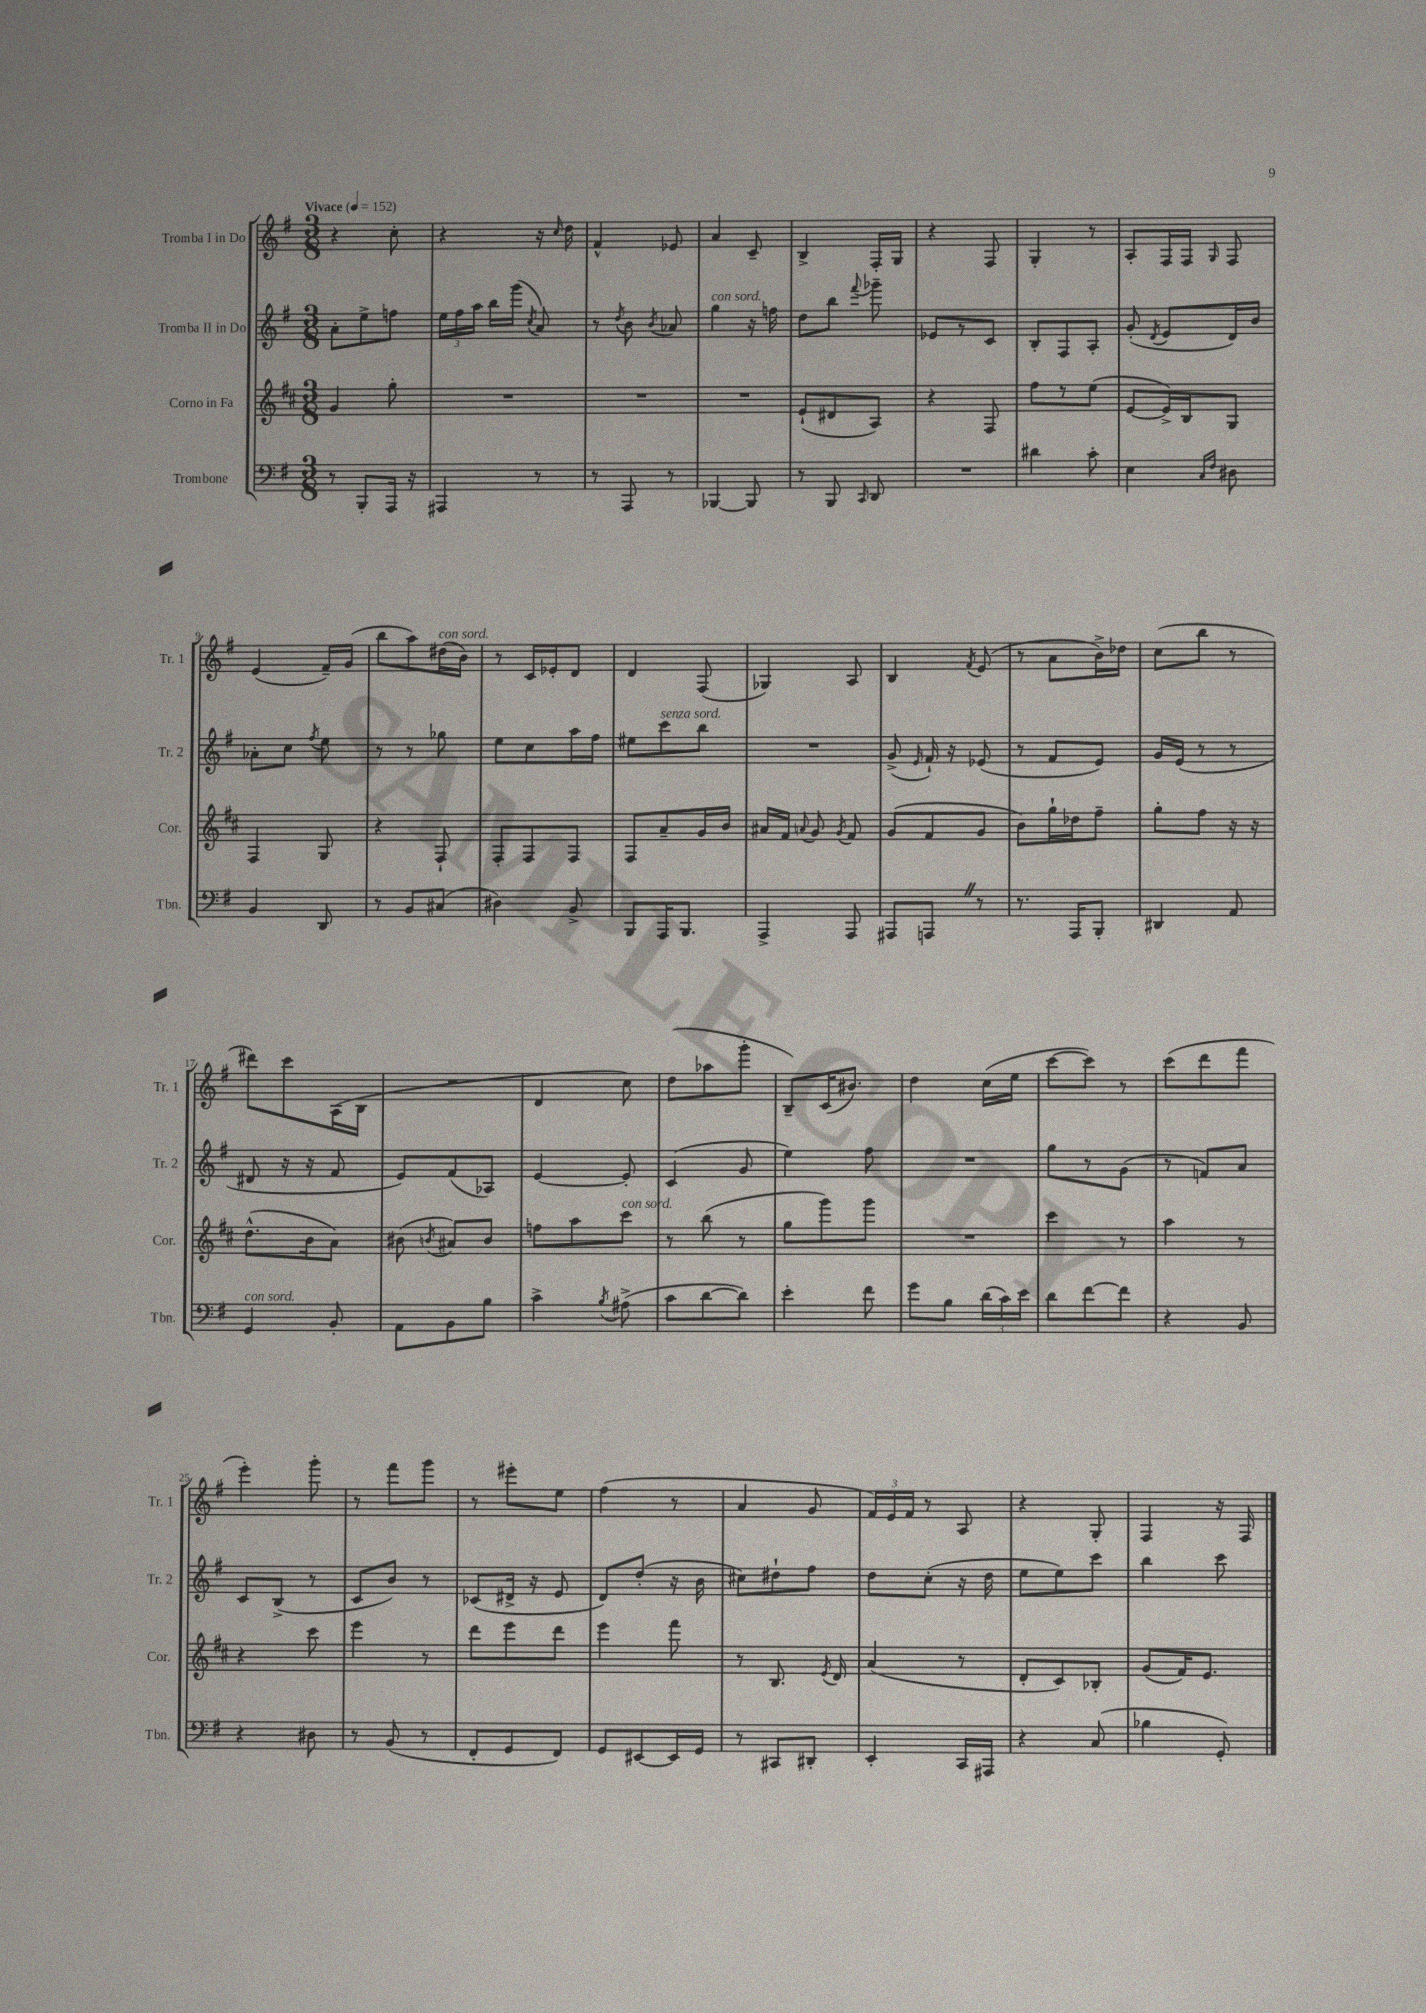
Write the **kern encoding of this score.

**kern	**kern	**kern	**kern
*staff4	*staff3	*staff2	*staff1
*clefF4	*clefG2	*clefG2	*clefG2
*k[f#]	*k[f#c#]	*k[f#]	*k[f#]
*M3/8	*M3/8	*M3/8	*M3/8
*MM152	*MM152	*MM152	*MM152
8r	4g	8a'	4r
8BBB'	.	8ee^	.
16AAA	8gg'	8ff	8cc'
16r	.	.	.
=	=	=	=
4AAA#	4.r	24ee	4r
.	.	24ff#	.
.	.	24aa	.
.	.	16bb	.
.	.	(16ggg	.
.	.	8qcc	.
8r	.	8a)	16r
.	.	.	16qqcc
.	.	.	16dd
=	=	=	=
8r	4.r	8r	4f#^^
.	.	8qdd	.
8AAA	.	8b	.
.	.	8qb	.
8r	.	8a-	8e-
=	=	=	=
[4BBB-	4.r	4gg	4a
8BBB-]	.	16r	8c~
.	.	16ff	.
=	=	=	=
8r	(8e`	8dd	4B^
8BBB	8d#	8bb	.
16qqCC	.	8qqfff#	.
8DD	8A)	8ggg-~	16F#'
.	.	.	16G
=	=	=	=
4.r	4r	8e-	4r
.	.	8r	.
.	8F#	8c	8F#
=	=	=	=
4d#	8ff#	8B'	4G'
.	8r	8F#	.
8c'	(8ee	8A'	8r
=	=	=	=
4E	[8e	(8g'	8A'
.	.	8qd	.
.	16e^])	8e	16F#
.	16B	.	16F#
16qqC	.	.	.
16qqF#	.	.	16qqG
8D#	8G	16d)	8F#
.	.	16b	.
=	=	=	=
4BB	4F#	8a-'	(4e
.	.	8cc	.
.	.	8qff#	.
8DD	8G	8ee	16f#~)
.	.	.	(16g
=	=	=	=
8r	4r	8r	8bb
8BB	.	8r	8aa)
(8C#	8F#`	8gg-	(16dd#
.	.	.	16b)
=	=	=	=
4D#)	8F#'	8ee	8r
.	8F#	8cc	16c
.	.	.	16e-'
8BB^	8F#	16aa	8d
.	.	16ff#	.
=	=	=	=
8BBB	8F#	8ee#	4d
16AAA	8a~	8ccc	.
8.BBB	.	.	.
.	16g	8bb	(8F#
.	16b	.	.
=	=	=	=
4AAA^	16a#	4.r	4G-)
.	16f#	.	.
.	8qqa	.	.
.	8g	.	.
.	8qg	.	.
8AAA	8f#	.	8A
=	=	=	=
8AAA#	(8g	(8g^	4B
.	.	16qqe	.
8AAA	8f#	16f#`)	.
.	.	16r	.
.	.	.	8qf#
8r	8g	(8e-	(8e
=	=	=	=
8.r	8b)	8r	8r
.	16gg`	8f#	8a
16AAA	16dd-	.	.
8BBB'	8ff#~	8e)	16b^)
.	.	.	16dd-
=	=	=	=
4DD#	8gg'	16g	(8cc
.	.	(16e	.
.	8ff#	8r	8bb
8AA	16r	8r	8r
.	16r	.	.
=	=	=	=
4GG	(8.dd^^	8d#	8ddd#)
.	.	16r	8ccc
.	16b	16r	.
8BB'	8a)	8f#	(16A
.	.	.	16B
=	=	=	=
8AA	(8b#	8e)	4.r
.	8qb	.	.
8BB	8a#)	(8f#	.
8B	8b	8A-)	.
=	=	=	=
4c^	8ff	[4e	4d
.	8aa	.	.
8qB	.	.	.
(8A#^	8ccc#	8e']	8cc)
=	=	=	=
8c	8r	(4c	(8dd
[8d	(8bb	.	8aa-
8d])	8r	8g	8ggg'
=	=	=	=
4e'	8gg	4ee)	8B~)
.	8ggg)	.	(16c
.	.	.	8.b#)
8f#	8ggg	8ff#	.
=	=	=	=
8g	4.r	4.r	4dd
8B	.	.	.
(24d	.	.	(16cc
24c)	.	.	.
.	.	.	16ee
24e	.	.	.
=	=	=	=
8d	4ccc#	8gg	[8ccc
[8f#	.	8r	8ccc])
8f#]	8r	(8g	8r
=	=	=	=
4r	4aa	8r	(8ccc
.	.	8f)	8ddd
8BB	8r	8a	8fff#
=	=	=	=
4r	4r	8c	4eee')
.	.	(8B^	.
8D#	8ccc#	8r	8ggg'
=	=	=	=
8r	4eee	8c	8r
(8BB	.	8b)	8fff#
8r	8r	8r	8ggg
=	=	=	=
8FF#'	8ddd	(8c-	8r
8GG	8eee	16d#^	8eee#'
.	.	16r	.
8FF#)	8ddd	8e	8ee
=	=	=	=
8GG	4eee	8d)	(4ff#
[8EE#	.	(8dd'	.
16EE#]	8fff#	16r	8r
16GG	.	16b	.
=	=	=	=
8r	8r	8cc#)	4a
8CC#	8.B	8dd#`	.
8DD#'	.	8ff#	8g
.	8qe	.	.
.	16d	.	.
=	=	=	=
4EE'	(4a	8dd	24f#)
.	.	.	24e
.	.	.	24f#
.	.	(8cc'	8r
16CC	8r	16r	8A
16AAA#	.	16dd	.
=	=	=	=
4r	8d'	8ee	4r
.	8c#)	8ee)	.
(8C	8B-'	8ccc	8G'
=	=	=	=
4B-	(8g	4bb	4F#
.	16f#)	.	.
.	8.e	.	.
8GG')	.	8ccc	16r
.	.	.	16F#
==	==	==	==
*-	*-	*-	*-
